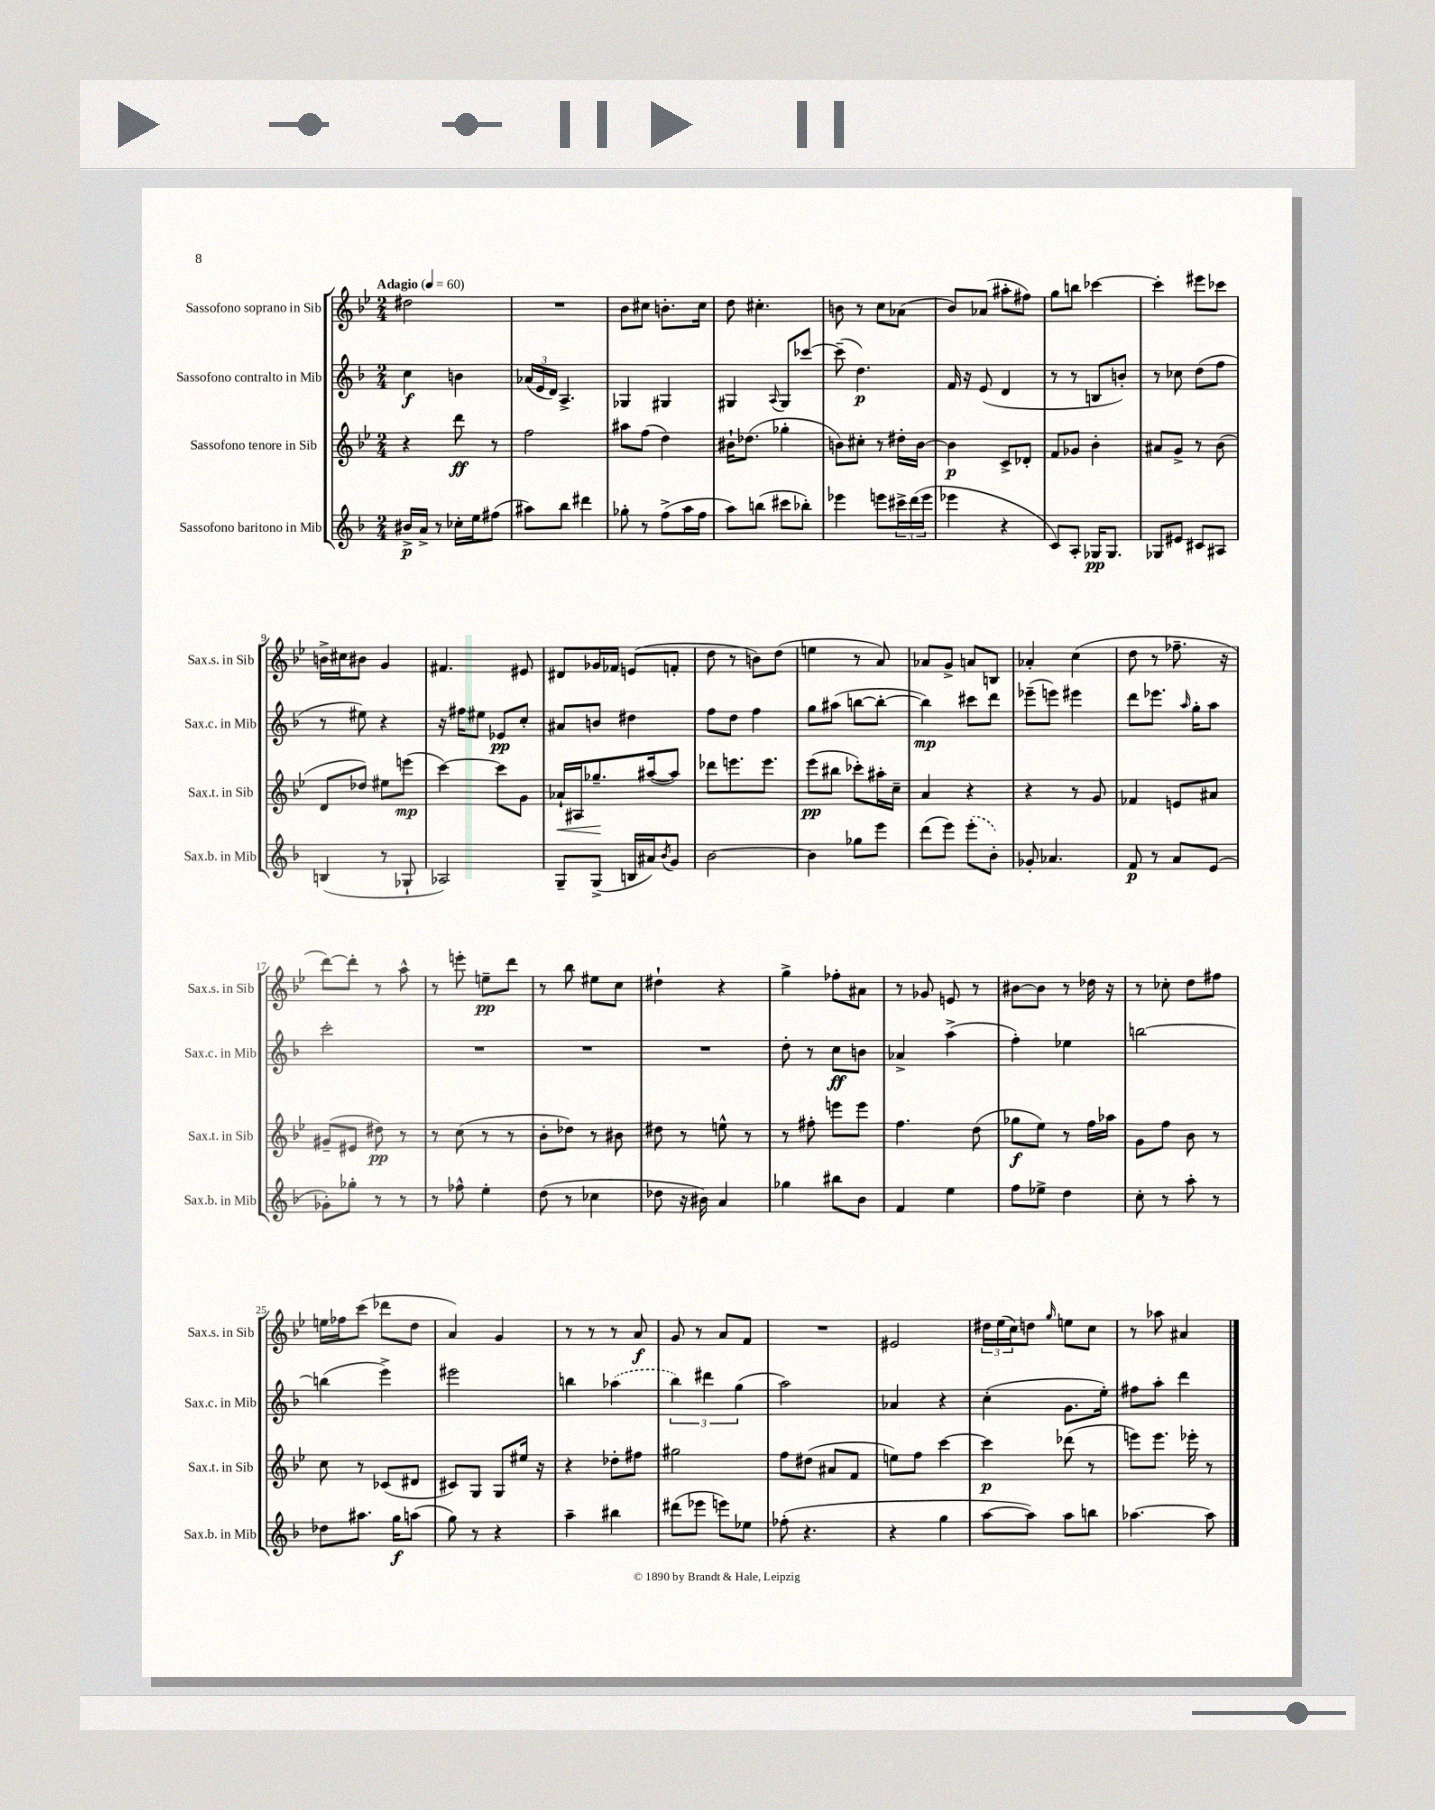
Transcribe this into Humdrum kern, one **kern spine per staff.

**kern	**dynam	**kern	**dynam	**kern	**dynam	**kern	**dynam
*part4	*part4	*part3	*part3	*part2	*part2	*part1	*part1
*staff4	*staff4	*staff3	*staff3	*staff2	*staff2	*staff1	*staff1
*I"Sassofono baritono in Mib	*	*I"Sassofono tenore in Sib	*	*I"Sassofono contralto in Mib	*	*I"Sassofono soprano in Sib	*
*I'Sax.b. in Mib	*	*I'Sax.t. in Sib	*	*I'Sax.c. in Mib	*	*I'Sax.s. in Sib	*
*clefG2	*	*clefG2	*	*clefG2	*	*clefG2	*
*k[b-]	*	*k[b-e-]	*	*k[b-]	*	*k[b-e-]	*
*M2/4	*	*M2/4	*	*M2/4	*	*M2/4	*
*MM60	*	*MM60	*	*MM60	*	*MM60	*
=1	=1	=1	=1	=1	=1	=1	=1
!	!	!	!	!	!	!LO:TX:a:B:t=Adagio	!
16b#X^/LL	p	4r	.	4cc\	f	2dd#X\	.
16a^/JJ	.	.	.	.	.	.	.
8r	.	.	.	.	.	.	.
16cc-X'\LL	.	8ddd\	ff	4bn\	.	.	.
16ee\J	.	.	.	.	.	.	.
(8ff#X\J	.	8r	.	.	.	.	.
=2	=2	=2	=2	=2	=2	=2	=2
8aa#X\L)	.	2ff\	.	(24a-X/LL	.	2r	.
.	.	.	.	24e/	.	.	.
.	.	.	.	24d/JJ)	.	.	.
8bb-\J	.	.	.	4.A^/	.	.	.
4ddd#X\	.	.	.	.	.	.	.
=3	=3	=3	=3	=3	=3	=3	=3
8gg-X'\	.	8aa#X\L	.	4G-X/	.	8b-\L	.
8r	.	(8ff\J	.	.	.	8cc#X\J	.
(8ff^\L	.	4dd\)	.	4G#X/	.	8.bn'\L	.
16aa\L	.	.	.	.	.	.	.
16ff\JJ	.	.	.	.	.	16cc#\Jk	.
=4	=4	=4	=4	=4	=4	=4	=4
8aa\L)	.	16b#X`\KL	.	4G#X/	.	8dd\	.
.	.	(8.dd-X\J	.	.	.	.	.
(8bbn\J	.	.	.	.	.	4.cc#X'\	.
.	.	.	.	8qqA/	.	.	.
8ccc#X\L	.	4gg-X'\	.	8G#/L	.	.	.
8bb-X'\J)	.	.	.	[8ccc-X/J	.	.	.
=5	=5	=5	=5	=5	=5	=5	=5
4eee-X\	.	8bn\L)	.	(8ccc-~\]	.	8bn\	.
.	.	8cc#X'\J	.	4.dd\)	p	8r	.
8eeen\L	.	8r	.	.	.	8cc\L	.
24ccc#X^\L	.	16dd#X'\LL	.	.	.	(8a-X\J	.
(24ddd\	.	.	.	.	.	.	.
.	.	[16b\JJ	.	.	.	.	.
24eee\JJ	.	.	.	.	.	.	.
=6	=6	=6	=6	=6	=6	=6	=6
4eee-X\	.	4b\]	p	16f/	.	8b-/L)	.
.	.	.	.	16r	.	.	.
.	.	.	.	(8e/	.	(8a-X/J	.
4r	.	8c^/L	.	4d/	.	8aa#X'\L	.
.	.	8d-X'/J	.	.	.	8ff#X\J)	.
=7	=7	=7	=7	=7	=7	=7	=7
8c/L)	.	8f/L	.	8r	.	8gg\L	.
8A'/J	.	8g-X/J	.	8r	.	8bbn\J	.
16G-X/KL	pp	4b-'\	.	8Bn/L	.	[4ccc-X\	.
8.G-/J	.	.	.	.	.	.	.
.	.	.	.	8bn'/J)	.	.	.
=8	=8	=8	=8	=8	=8	=8	=8
8G-X/L	.	8a#X/L	.	8r	.	4ccc-'\]	.
8e#X/J	.	8g^/J	.	8cc-X\	.	.	.
8c#X/L	.	8r	.	(8dd\L	.	8eee#X\L	.
8A#X/J	.	(8b-\	.	8ff\J	.	8ccc-X\J	.
!!LO:LB:g=z
=9	=9	=9	=9	=9	=9	=9	=9
(4Bn/	.	8d/L	.	8r	.	16bn^\LL	.
.	.	.	.	.	.	16cc#X\J	.
.	.	8dd-X/J)	.	8ee#X\)	.	8b#X\J	.
8r	.	8ee#X\L	.	4r	.	4g/	.
8G-X`/	.	(8eeen\J	mp	.	.	.	.
=10	=10	=10	=10	=10	=10	=10	=10
2A-X/)	.	[4ccc\)	.	16r	.	4.f#X/	.
.	.	.	.	16ff#X\KL	.	.	.
.	.	.	.	8ee#X\J	.	.	.
.	.	8ccc\L]	.	8e-X/L	pp	.	.
.	.	8g\J	.	8cc'/J	.	8e#X/	.
=11	=11	=11	=11	=11	=11	=11	=11
!	!	!	!LO:HP:b	!	!	!	!
8G~/L	.	16a-X`/LL	<	8a#X/L	.	8d#X/L	.
.	.	16A#X/J	.	.	.	.	.
(8G^/J	.	8.gg-X~/	.	8bn/J	.	16g-X/L	.
.	.	.	.	.	.	16f-X/JJ	.
16Bn/LL	.	.	.	4dd#X\	.	(8en/L	.
16a#X/J)	.	([16aa#X/k	[	.	.	.	.
8qb-/	.	.	.	.	.	.	.
8g/J	.	8aa#/J])	.	.	.	8fn'/J	.
=12	=12	=12	=12	=12	=12	=12	=12
[2b-\	.	8ddd-X\L	.	8ff\L	.	8dd\	.
.	.	8.eeen\	.	8dd\J	.	8r	.
.	.	.	.	4ff\	.	8bn\L)	.
.	.	8.eee\J	.	.	.	.	.
.	.	.	.	.	.	(8dd\J	.
=13	=13	=13	=13	=13	=13	=13	=13
4b-\]	.	(8eee-\L	pp	8gg\L	.	4een\	.
.	.	8bb#X\J	.	(8aa#X\J	.	.	.
8gg-X\L	.	8ccc-X'\L)	.	[8bbn\L	.	8r	.
8eee\J	.	16aa#X'\L	.	8bb'\J_	.	8a/)	.
.	.	16cc~\JJ	.	.	.	.	.
=14	=14	=14	=14	=14	=14	=14	=14
(8ddd\L	.	4a/	.	4bb\])	mp	8a-X/L	.
8eee\J)	.	.	.	.	.	8g^/J	.
(8eee'\L	.	4r	.	8ccc#X\L	.	8an/L	.
8b-'\J)	.	.	.	8ddd\J	.	8Bn/J	.
=15	=15	=15	=15	=15	=15	=15	=15
8g-X'/	.	4r	.	(8eee-X~\L	.	4a-X'/	.
4.a-X/	.	.	.	8eeen\J)	.	.	.
.	.	8r	.	4eee#X\	.	(4cc\	.
.	.	8g/	.	.	.	.	.
=16	=16	=16	=16	=16	=16	=16	=16
8f/	p	4f-X/	.	8ddd\L	.	8dd\	.
8r	.	.	.	8.eee-X\J	.	8r	.
8a/L	.	8en/L	.	.	.	8.ff-X~\	.
.	.	.	.	16qqaa/	.	.	.
.	.	.	.	16gg'\KL	.	.	.
(8e/J	.	8a#X/J	.	8aa\J	.	.	.
.	.	.	.	.	.	16r	.
!!LO:LB:g=z
=17	=17	=17	=17	=17	=17	=17	=17
8g-X'\L)	.	(8g#X~/L	.	2ccc'\	.	[8ddd\L)	.
8gg-X'\J	.	8e#X/J	.	.	.	8ddd'\J]	.
8r	.	8dd#X\)	pp	.	.	8r	.
8r	.	8r	.	.	.	8aa^^\	.
=18	=18	=18	=18	=18	=18	=18	=18
8r	.	8r	.	2r	.	8r	.
8ff-X^^\	.	(8cc\	.	.	.	8eeen'\	.
4ee'\	.	8r	.	.	.	8een~\L	pp
.	.	8r	.	.	.	8ddd\J	.
=19	=19	=19	=19	=19	=19	=19	=19
(8dd\	.	8b-'\L	.	2r	.	8r	.
8r	.	8dd-X\J)	.	.	.	8bb-\	.
4cc-X\	.	8r	.	.	.	8ee#X\L	.
.	.	8b#X\	.	.	.	8cc\J	.
=20	=20	=20	=20	=20	=20	=20	=20
8dd-X\	.	8dd#X\	.	2r	.	4dd#X`\	.
16r	.	8r	.	.	.	.	.
16b#X\)	.	.	.	.	.	.	.
4a/	.	8een^^\	.	.	.	4r	.
.	.	8r	.	.	.	.	.
=21	=21	=21	=21	=21	=21	=21	=21
4gg-X\	.	8r	.	8dd'\	.	4gg^\	.
.	.	8ff#X'\	.	8r	.	.	.
8bb#X\L	.	8eeen\L	.	8cc\L	ff	8ff-X'\L	.
8b-\J	.	8eee\J	.	8bn\J	.	8a#X\J	.
=22	=22	=22	=22	=22	=22	=22	=22
4f/	.	4.ff\	.	4a-X^/	.	8r	.
.	.	.	.	.	.	8g-X/	.
4ee\	.	.	.	(4aa^\	.	8en/	.
.	.	(8dd\	.	.	.	8r	.
=23	=23	=23	=23	=23	=23	=23	=23
8ff\L	.	8gg-X\L	f	4ff'\)	.	[8b#X\L	.
8ee-X^\J	.	8ee-\J)	.	.	.	8b#\J]	.
4dd\	.	8r	.	4ee-X\	.	8r	.
.	.	16ff\LL	.	.	.	16dd-X\	.
.	.	16aa-X\JJ	.	.	.	16r	.
=24	=24	=24	=24	=24	=24	=24	=24
8cc'\	.	8g\L	.	[2bbn\	.	8r	.
8r	.	8ff\J	.	.	.	8cc-X'\	.
8aa'\	.	8b-\	.	.	.	8dd\L	.
8r	.	8r	.	.	.	8ff#X\J	.
!!LO:LB:g=z
=25	=25	=25	=25	=25	=25	=25	=25
8dd-X\L	.	8cc\	.	(4bbn\]	.	16een\LL	.
.	.	.	.	.	.	16ff-X\J	.
8.aa#X\J	.	8r	.	.	.	(8ccc\J	.
.	.	(8c-X/L	.	4eee^\)	.	8ddd-X\L	.
16gg\KL	f	.	.	.	.	.	.
(8aan\J	.	8d#X/J	.	.	.	8dd\J	.
=26	=26	=26	=26	=26	=26	=26	=26
8gg\)	.	8c#X/L)	.	2eee#X\	.	4a/)	.
8r	.	8G/J	.	.	.	.	.
4r	.	8G/L	.	.	.	4g/	.
.	.	16ee#X/Jk	.	.	.	.	.
.	.	16r	.	.	.	.	.
=27	=27	=27	=27	=27	=27	=27	=27
4aa~\	.	4r	.	4bbn\	.	8r	.
.	.	.	.	.	.	8r	.
4bb#X\	.	8dd-X'\L	.	(4aa-X\	.	8r	.
.	.	8ff#X\J	.	.	.	8a/	f
=28	=28	=28	=28	=28	=28	=28	=28
(8ddd#X\L	.	2gg#X\	.	6bb-\)	.	8g/	.
8eee-X\J	.	.	.	.	.	8r	.
.	.	.	.	6ddd#X\	.	.	.
8eeen\L)	.	.	.	.	.	8a/L	.
.	.	.	.	(6gg\	.	.	.
8ee-X\J	.	.	.	.	.	8f/J	.
=29	=29	=29	=29	=29	=29	=29	=29
(8ff-X'\	.	8ff\L	.	2aa\)	.	2r	.
4.r	.	(8dd#X\J	.	.	.	.	.
.	.	8a#X/L	.	.	.	.	.
.	.	8f/J	.	.	.	.	.
=30	=30	=30	=30	=30	=30	=30	=30
4r	.	8een\L)	.	4a-X/	.	2e#X/	.
.	.	8ff\J	.	.	.	.	.
4gg\	.	[4ccc\	.	4r	.	.	.
=31	=31	=31	=31	=31	=31	=31	=31
[8aa\L	.	4ccc\]	p	(4cc'\	.	24dd#X\LL	.
.	.	.	.	.	.	(24ee-\	.
.	.	.	.	.	.	24cc\J)	.
8aa\J])	.	.	.	.	.	8ddn\J	.
.	.	.	.	.	.	16qqgg/	.
8aa\L	.	(8ddd-X\	.	8.g\L	.	8een\L	.
8bbn\J	.	8r	.	.	.	8cc\J	.
.	.	.	.	16ee'\Jk)	.	.	.
=32	=32	=32	=32	=32	=32	=32	=32
[4.aa-X\	.	8eeen\L)	.	8ff#X\L	.	8r	.
.	.	8.eee\J	.	8aa'\J	.	8aa-X\	.
.	.	.	.	4ddd\	.	4a#X/	.
.	.	16eee-X'\	.	.	.	.	.
8aa-\]	.	8r	.	.	.	.	.
==	==	==	==	==	==	==	==
*-	*-	*-	*-	*-	*-	*-	*-
